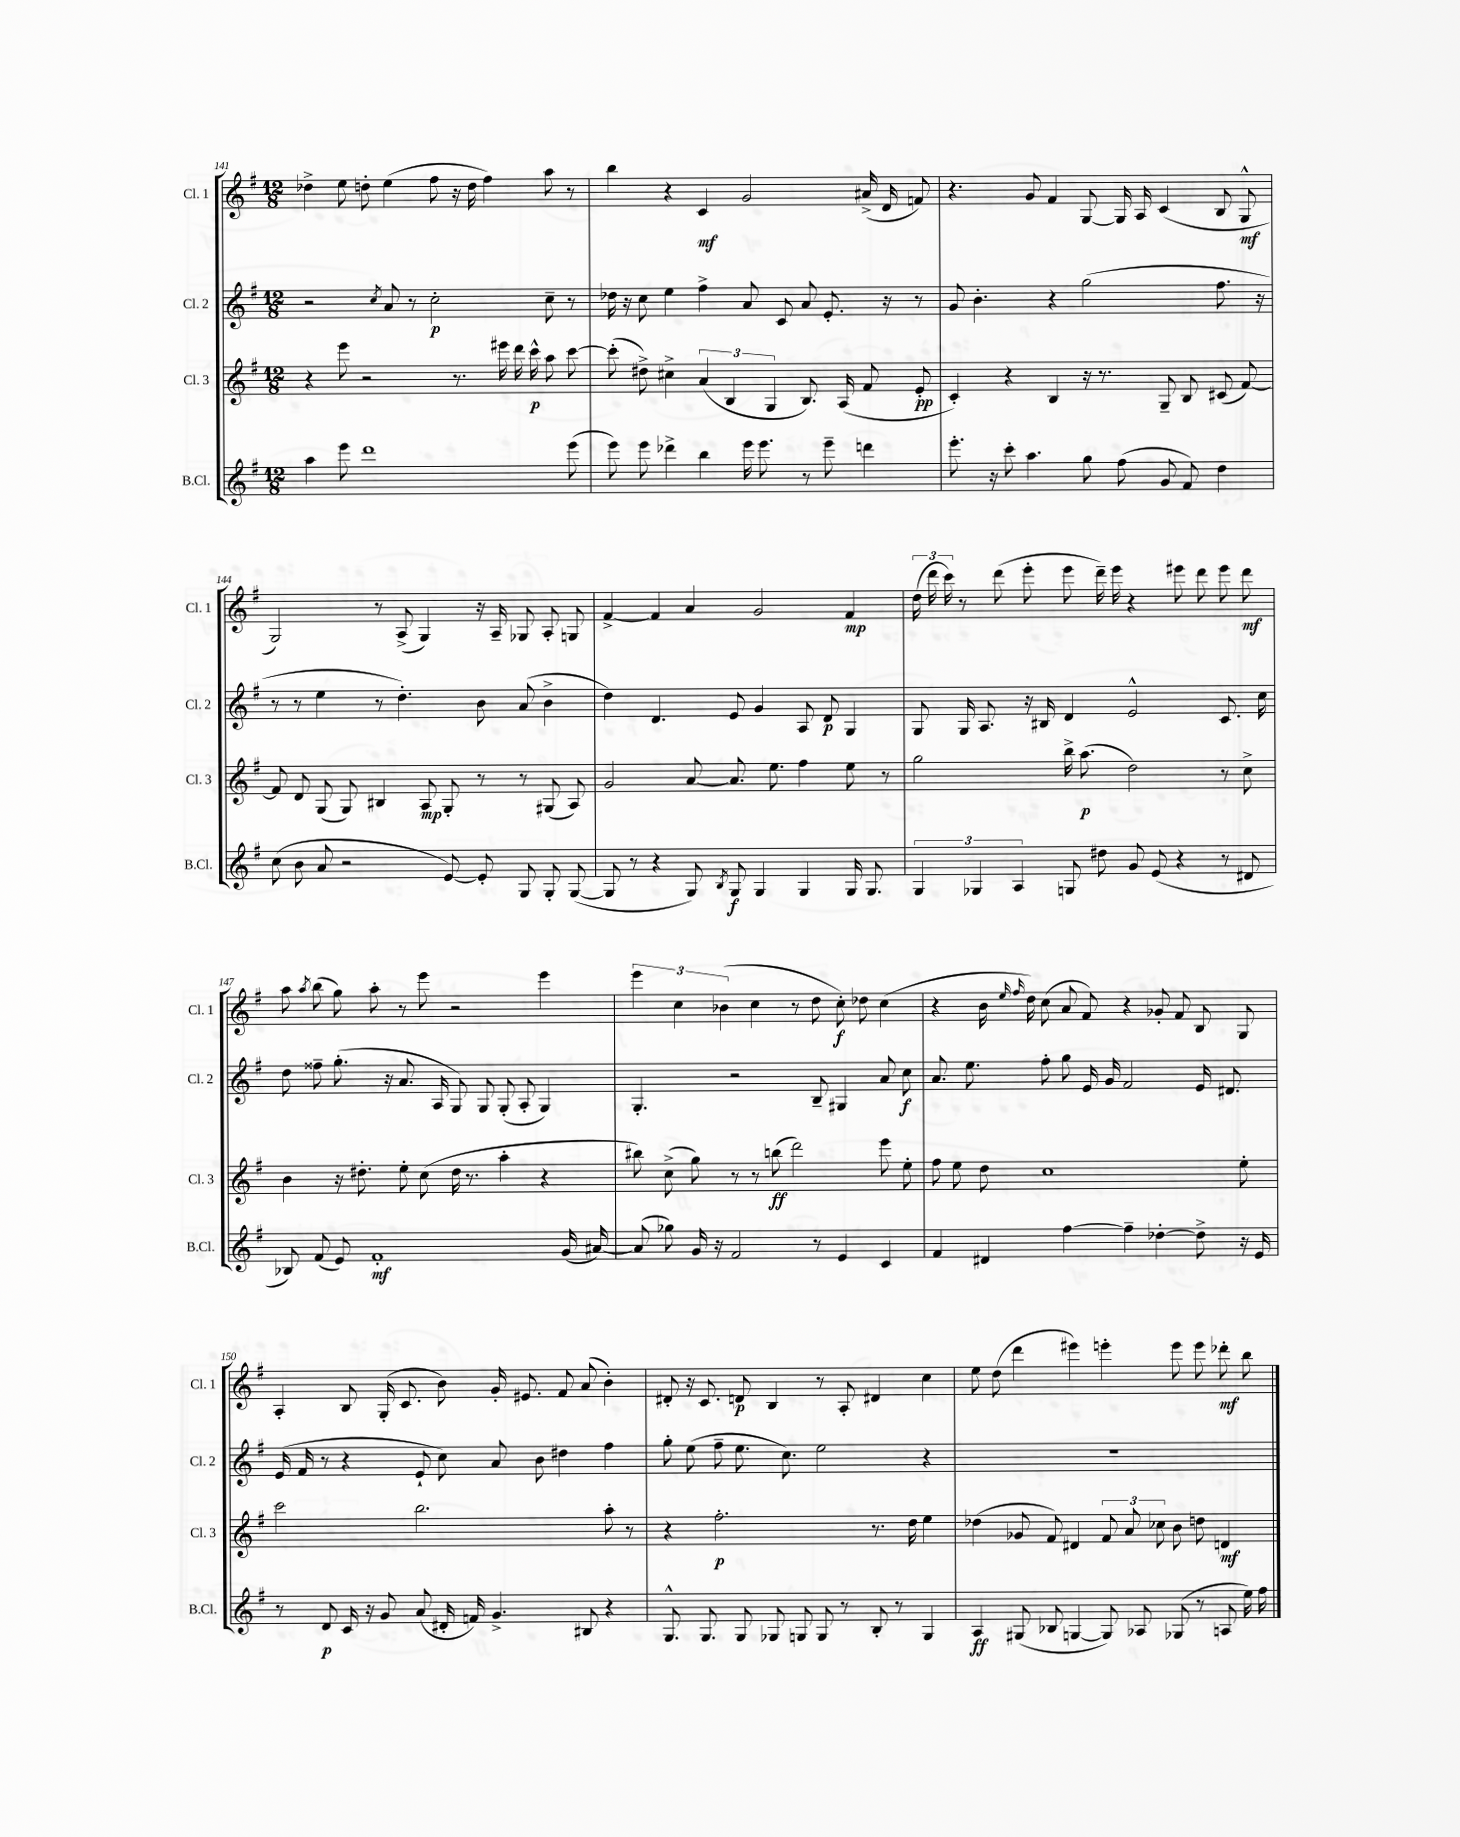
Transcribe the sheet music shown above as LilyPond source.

<<
\new StaffGroup <<
\new Staff = "s0" \with { instrumentName = "Cl. 1" shortInstrumentName = "Cl. 1" } {
    \clef treble \key g \major \numericTimeSignature \time 12/8
    \autoBeamOff des''4-> e''8 d''8-. e''4( fis''8 r16 d''16 fis''4) a''8 r8 |
    b''4 r4 c'4\mf g'2 ais'16->( d'16 f'8) |
    r4. g'8 fis'4 g8~ g16 a16 c'4( b8 g8-^\mf |
    g2) r8 a8->( g4) r16 a16-- ges8 a8-. g8 |
    fis'4~-> fis'4 a'4 g'2 fis'4\mp |
    \tuplet 3/2 { d''16( d'''16 c'''16) } r8 d'''8( e'''8-. e'''8 d'''16--) e'''16 r4 eis'''8 d'''8 eis'''8 d'''8\mf |
    a''8 \acciaccatura { a''8 } b''8( g''8) a''8-. r8 e'''8 r2 e'''4 |
    \tuplet 3/2 { e'''4 c''4 bes'4( } c''4 r8 d''8 c''8-.\f) des''8 c''4( |
    r4 b'16 \grace { e''16 fis''16 } d''16) c''8( a'8 fis'8) r4 ges'8-. fis'8 b8 g8 |
    a4-. b8 g16-.( c'8. b'8) g'16-. eis'8. fis'8 a'8( b'4-.) |
    dis'8-. r16 c'8. d'8\p b4 r8 a8-. dis'4 c''4 |
    e''8 d''8( d'''4 eis'''4) e'''4-. e'''8 e'''8 des'''8-.\mf b''8 \bar "|." |
}
\new Staff = "s1" \with { instrumentName = "Cl. 2" shortInstrumentName = "Cl. 2" } {
    \clef treble \key g \major \numericTimeSignature \time 12/8
    \autoBeamOff r2 \acciaccatura { c''8 } a'8 r8 c''2-.\p c''8-- r8 |
    des''16 r16 c''8 e''4 fis''4-> a'8 c'8 a'8 e'8.-. r16 r8 |
    g'8 b'4.-. r4 g''2( fis''8. r16 |
    r8 r8 e''4 r8 d''4.-.) b'8 a'8( b'4-> |
    d''4) d'4. e'8 g'4 a8 d'8\p g4 |
    g8 g16 a8. r16 bis16 d'4 e'2-^ c'8. c''16 |
    d''8 fisis''8-- g''8.-.( r16 a'8. a16 g8) g8 g8-.( a8-. g4) |
    g4.-. r2 b8-- gis4 a'8 c''8\f |
    a'8. e''8. fis''8-. g''8 e'16 g'16 fis'2 e'16 dis'8. |
    e'16( fis'16 r8 r4 e'8-! c''8) a'8 b'8 dis''4 fis''4 |
    g''8-. e''8( fis''8-- e''8. c''8.) e''2 r4 |
    R1. \bar "|." |
}
\new Staff = "s2" \with { instrumentName = "Cl. 3" shortInstrumentName = "Cl. 3" } {
    \clef treble \key g \major \numericTimeSignature \time 12/8
    \autoBeamOff r4 e'''8 r2 r8. eis'''16 d'''16 c'''16-^\p a''8 c'''8~ |
    c'''8-.( dis''8->) cis''4-> \tuplet 3/2 { a'4( b4 g4 } b8.) a16( fis'8 e'8-.\pp |
    c'4-.) r4 b4 r16 r8. g8-- b8 cis'8( fis'8~) |
    fis'8 d'8 g8( g8) bis4 a8\mp g8-. r8 r8 gis8( a8) |
    g'2 a'8~ a'8. e''8. fis''4 e''8 r8 |
    g''2 b''16-> a''8.\p( d''2) r8 c''8-> |
    b'4 r16 dis''8.-. e''8-. c''8( dis''16 r8. a''4-. r4 |
    bis''8) c''8->( g''8) r8 r8 b''8\ff( d'''2) e'''8 e''8-. |
    fis''8 e''8 d''8 c''1 e''8-. |
    c'''2 b''2. a''8-. r8 |
    r4 fis''2.-.\p r8. d''16 e''4 |
    des''4( ges'8 fis'8) dis'4 \tuplet 3/2 { fis'8 a'8 ces''8 } b'8 d''8 d'4\mf \bar "|." |
}
\new Staff = "s3" \with { instrumentName = "B.Cl." shortInstrumentName = "B.Cl." } {
    \clef treble \key g \major \numericTimeSignature \time 12/8
    \autoBeamOff a''4 e'''8 d'''1 e'''8( |
    e'''8) e'''8 des'''4-> b''4 e'''16 e'''8. r8 e'''8-- d'''4 |
    e'''8.-. r16 c'''8-. a''4. g''8 fis''8( g'8 fis'8) d''4 |
    c''8( b'8 a'8 r2 e'8~) e'8-. g8 g8-. g8~( |
    g8 r8 r4 g8) \acciaccatura { b8 } g8\f g4 g4 g16 g8. |
    \tuplet 3/2 { g4 ges4 a4 } g8 dis''8 g'8 e'8( r4 r8 dis'8 |
    bes8) fis'8( e'8) fis'1-.\mf g'16( ais'16~) |
    ais'8( ges''8) g'16 r16 fis'2 r8 e'4 c'4 |
    fis'4 dis'4 fis''4~ fis''4-- des''4~-. des''8-> r16 e'16 |
    r8 d'8\p c'16 r16 g'8 a'8( dis'16-. f'16) g'4.-> bis8 r4 |
    g8.-^ g8. g8 ges8 g8 g8 r8 b8-. r8 g4 |
    a4\ff gis8( bes8 g4~ g8) aes8 ges8( r8 a8 e''16) fis''16 \bar "|." |
}
>>
>>
\layout { \context { \Score currentBarNumber = #141 } }
